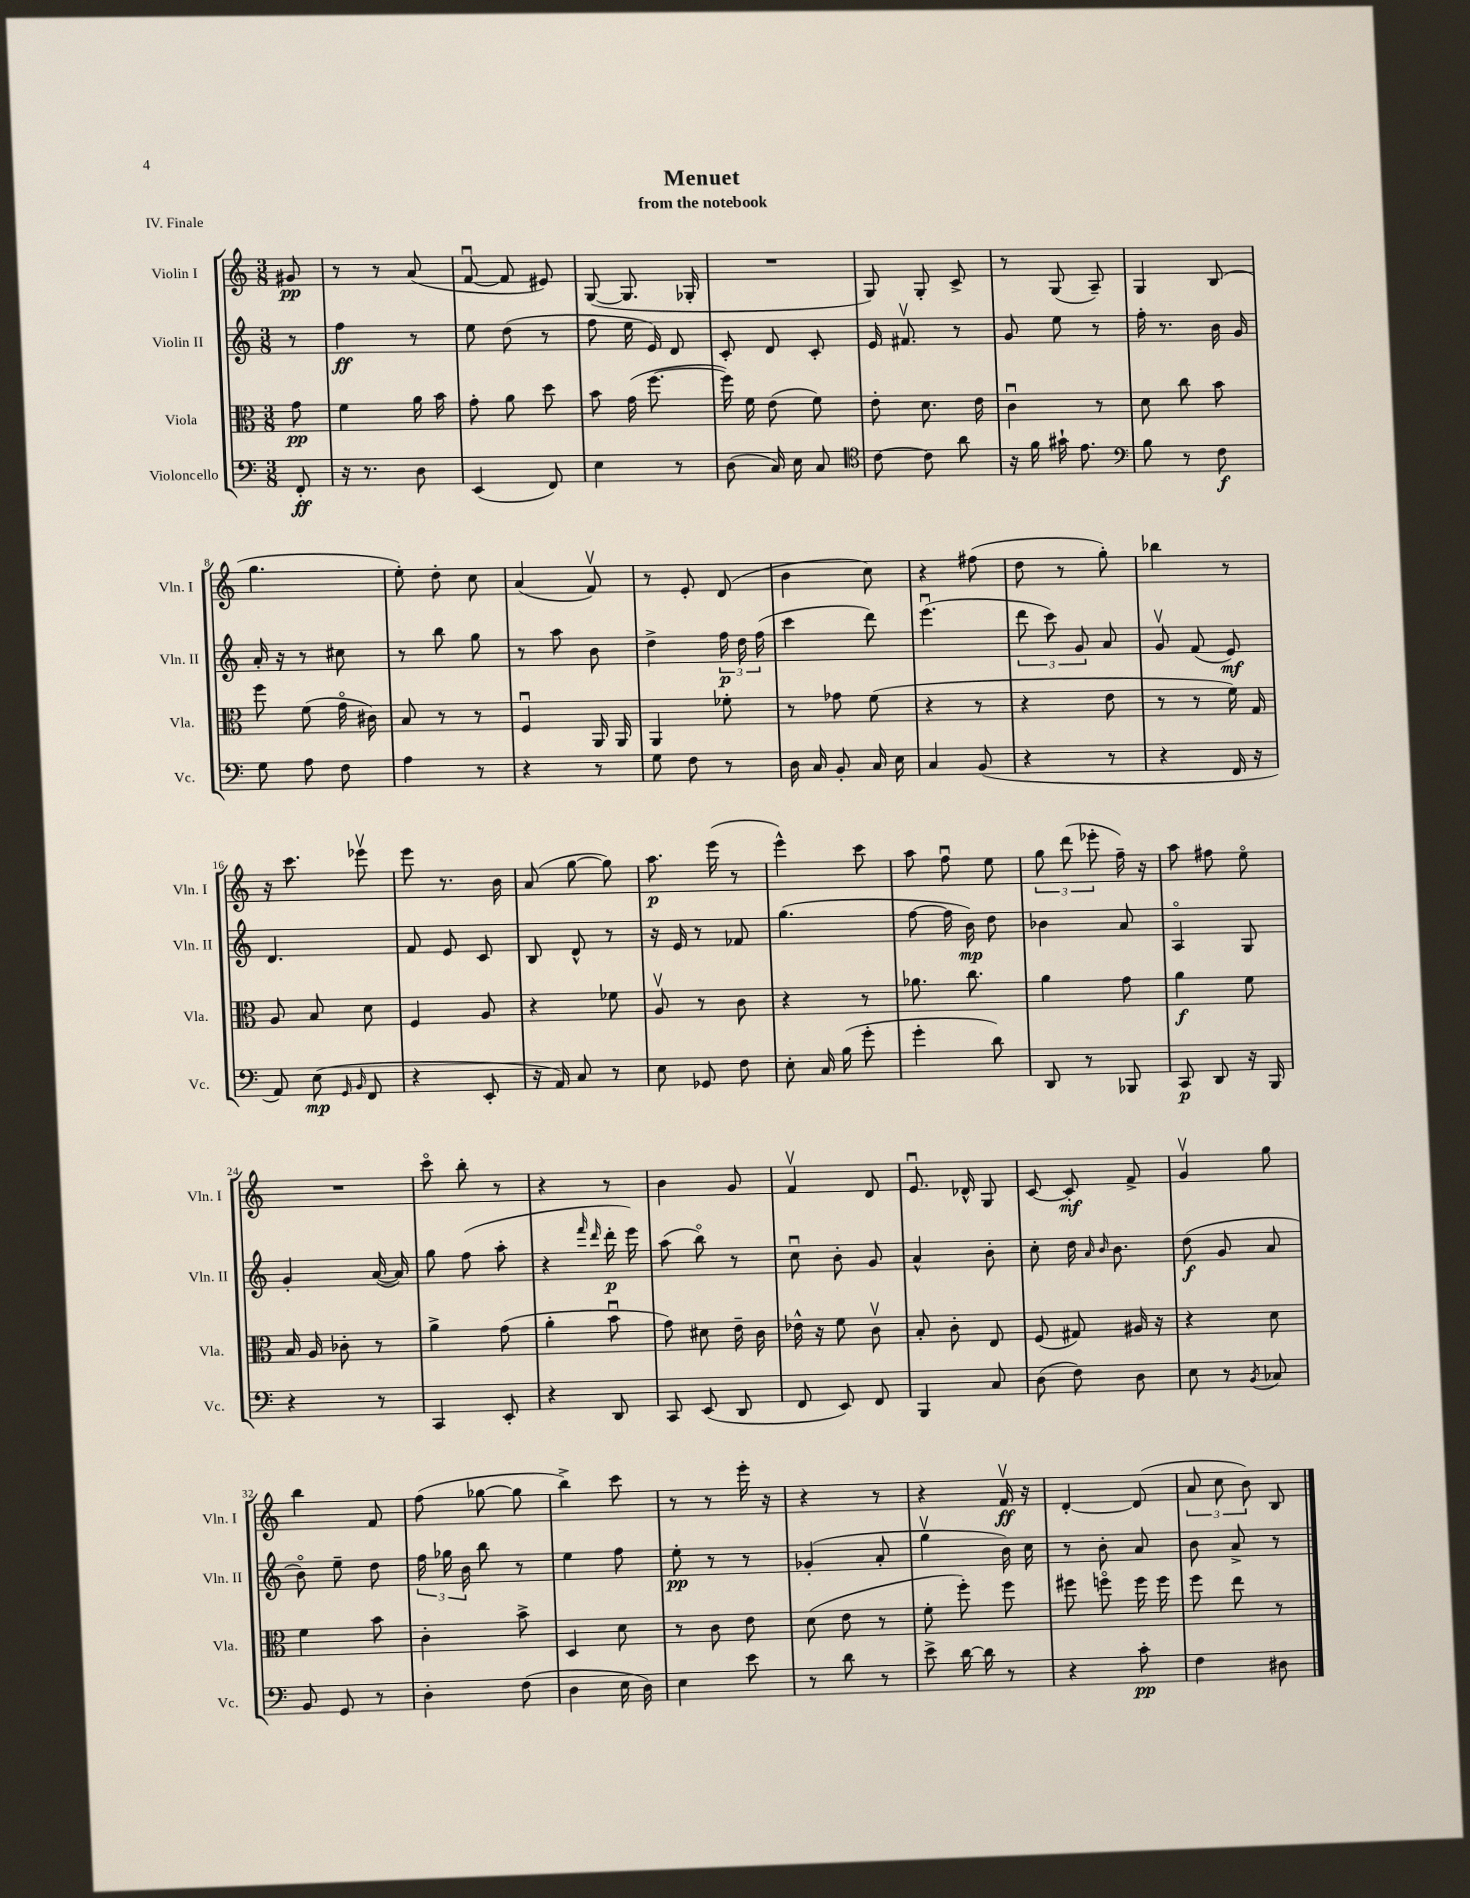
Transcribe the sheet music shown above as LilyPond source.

\header { title = "Menuet" subtitle = "from the notebook" piece = "IV. Finale" }
<<
\new StaffGroup <<
\new Staff = "s0" \with { instrumentName = "Violin I" shortInstrumentName = "Vln. I" } {
    \clef treble \key c \major \numericTimeSignature \time 3/8 \partial 8
    \autoBeamOff gis'8\pp |
    r8 r8 a'8( |
    f'8~\downbow f'8 eis'8) |
    g8~( g8. ges16-. |
    R4. |
    g8) g8-. c'8-> |
    r8 g8( a8--) |
    g4 b8( |
    g''4. |
    e''8-.) d''8-. c''8 |
    a'4( f'8\upbow) |
    r8 e'8-. d'8( |
    b'4 c''8) |
    r4 fis''8( |
    d''8 r8 g''8-.) |
    bes''4 r8 |
    r16 c'''8. ees'''8\upbow |
    e'''8 r8. b'16 |
    a'8( g''8~ g''8) |
    a''8.\p e'''16( r8 |
    e'''4-^) c'''8 |
    a''8 f''8\downbow e''8 |
    \tuplet 3/2 { g''8 d'''8( ees'''8-. } f''16--) r16 |
    a''8 fis''8 e''8\flageolet |
    R4. |
    c'''8\flageolet b''8-. r8 |
    r4 r8 |
    b'4 g'8 |
    f'4\upbow d'8 |
    e'8.\downbow des'16-^ g8 |
    c'8~ c'8-.\mf f'8-> |
    g'4\upbow g''8 |
    b''4 f'8 |
    f''8( ges''8~ ges''8 |
    b''4->) c'''8 |
    r8 r8 e'''16-. r16 |
    r4 r8 |
    r4 f'16\upbow\ff r16 |
    d'4~-. d'8( |
    \tuplet 3/2 { a'8 c''8 b'8) } b8 \bar "|." |
}
\new Staff = "s1" \with { instrumentName = "Violin II" shortInstrumentName = "Vln. II" } {
    \clef treble \key c \major \numericTimeSignature \time 3/8 \partial 8
    \autoBeamOff r8 |
    f''4\ff r8 |
    e''8 d''8( r8 |
    f''8 e''16 e'16) d'8 |
    c'8-. d'8 c'8-. |
    e'16 fis'8.\upbow r8 |
    g'8 e''8 r8 |
    f''16-. r8. b'16 g'16 |
    a'16-. r16 r8 cis''8 |
    r8 b''8 g''8 |
    r8 a''8 b'8 |
    d''4-> \tuplet 3/2 { f''16\p d''16 f''16( } |
    c'''4 d'''8) |
    e'''4.\downbow( |
    \tuplet 3/2 { d'''8 c'''8) g'8 } a'8 |
    g'8\upbow f'8( e'8\mf) |
    d'4. |
    f'8 e'8 c'8 |
    b8 d'8-^ r8 |
    r16 e'16 r8 fes'8 |
    g''4.( |
    f''8~ f''16 b'16\mp) d''8 |
    bes'4 a'8 |
    a4\flageolet g8 |
    g'4-. a'16~( a'16) |
    g''8 f''8( a''8-. |
    r4 \grace { f'''16 d'''16 } d'''16-.\p e'''16) |
    a''8( b''8\flageolet) r8 |
    c''8\downbow b'8-. g'8 |
    a'4-^ b'8-. |
    c''8-. d''16 \grace { a'16 b'16 } b'8. |
    d''8\f( g'8 a'8 |
    b'8\flageolet) e''8-- d''8 |
    \tuplet 3/2 { f''16 ges''16 b'16 } b''8 r8 |
    e''4 f''8 |
    e''8-.\pp r8 r8 |
    ges'4-.( a'8-. |
    g''4\upbow b'16) c''16 |
    r8 b'8-. a'8 |
    b'8 a'8-> r8 \bar "|." |
}
\new Staff = "s2" \with { instrumentName = "Viola" shortInstrumentName = "Vla." } {
    \clef alto \key c \major \numericTimeSignature \time 3/8 \partial 8
    \autoBeamOff g'8\pp |
    f'4 a'16 b'16 |
    g'8-. a'8 d''8 |
    b'8 g'16( f''8.~ |
    f''16) f'16 e'8( f'8) |
    e'8-. d'8. e'16 |
    c'4\downbow r8 |
    d'8 c''8 b'8 |
    f''8 f'8( g'16\flageolet cis'16) |
    b8 r8 r8 |
    f4\downbow a,16 a,16 |
    a,4 fes'8-. |
    r8 ges'8 f'8( |
    r4 r8 |
    r4 e'8 |
    r8 r8 f'16) g16 |
    a8 b8 d'8 |
    f4 a8 |
    r4 fes'8 |
    a8\upbow r8 c'8 |
    r4 r8 |
    aes'8. c''8. |
    a'4 g'8 |
    a'4\f f'8 |
    b16 a16 ces'8-. r8 |
    a'4-> g'8( |
    a'4-. b'8\downbow |
    g'8) dis'8 e'16-- c'16 |
    ees'16-^ r16 f'8 c'8\upbow |
    b8-. c'8-. e8 |
    f8( gis8) ais16 r16 |
    r4 d'8 |
    f'4 b'8 |
    c'4-. b'8-> |
    d4 d'8 |
    r8 c'8 e'8 |
    d'8( e'8 r8 |
    f'8-. f''8-.) f''8 |
    fis''8 f''8\flageolet f''16 f''16 |
    f''8 e''8 r8 \bar "|." |
}
\new Staff = "s3" \with { instrumentName = "Violoncello" shortInstrumentName = "Vc." } {
    \clef bass \key c \major \numericTimeSignature \time 3/8 \partial 8
    \autoBeamOff f,8-.\ff |
    r16 r8. d8 |
    e,4( f,8) |
    e4 r8 |
    d8( c16) e16 c8 |
    \clef tenor c'8~ c'8 a'8 |
    r16 f'16 gis'16-! e'8. |
    \clef bass b8 r8 f8\f |
    g8 a8 f8 |
    a4 r8 |
    r4 r8 |
    g8 f8 r8 |
    d16 c16 b,8-. c16 e16 |
    c4 b,8( |
    r4 r8 |
    r4 f,16 r16 |
    a,8) e8\mp( \grace { g,16 b,16 } f,8 |
    r4 e,8-. |
    r16 a,16) c8 r8 |
    e8 ges,8 f8 |
    e8-. c16 b16( g'8-. |
    g'4-. d'8) |
    d,8 r8 bes,,8 |
    c,8\p d,8 r16 b,,16 |
    r4 r8 |
    c,4 e,8-. |
    r4 d,8 |
    c,8 e,8( d,8 |
    f,8 e,8) f,8 |
    b,,4 c8 |
    d8( f8) d8 |
    e8 r8 \acciaccatura { b,8 } ces8 |
    b,8 g,8 r8 |
    d4-. f8( |
    d4 e16 d16) |
    e4 e'8 |
    r8 d'8 r8 |
    e'8-> d'16~ d'16 r8 |
    r4 c'8-.\pp |
    f4 dis8 \bar "|." |
}
>>
>>
